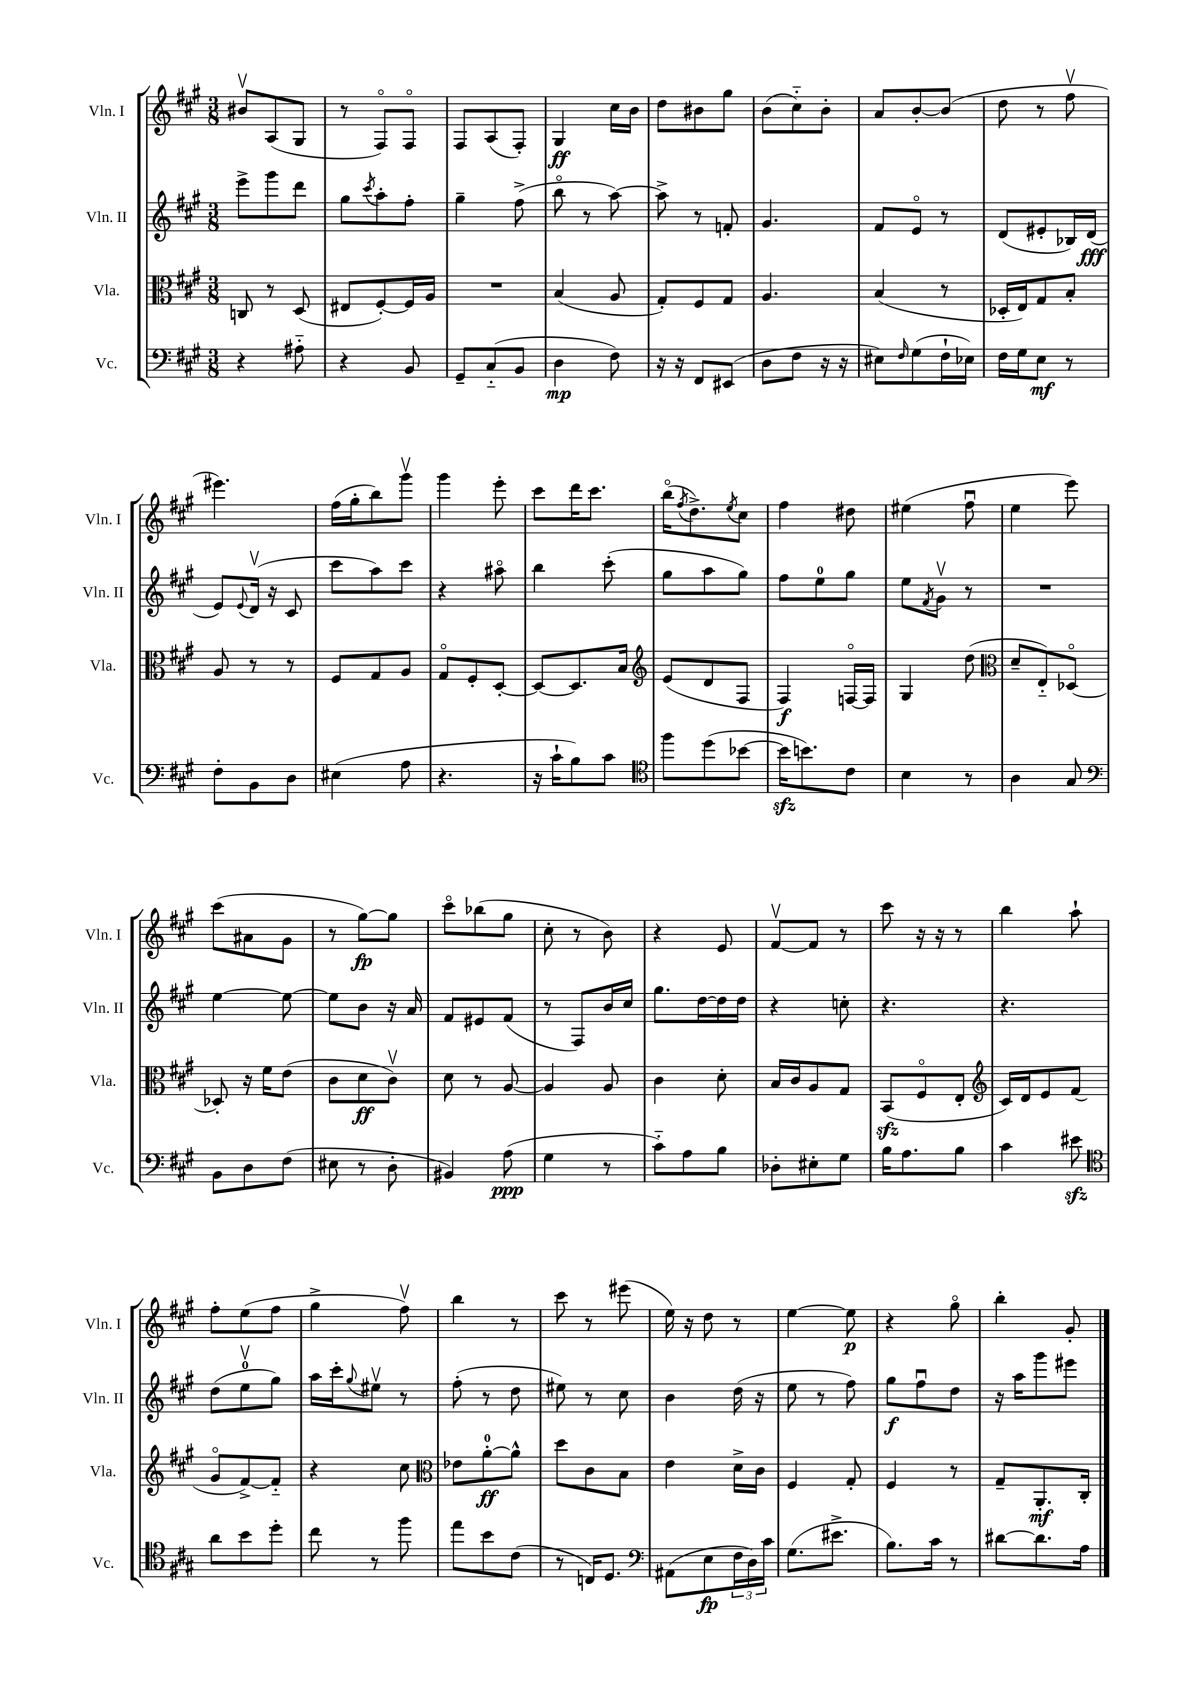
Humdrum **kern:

**kern	**kern	**kern	**kern
*staff4	*staff3	*staff2	*staff1
*clefF4	*clefC3	*clefG2	*clefG2
*k[f#c#g#]	*k[f#c#g#]	*k[f#c#g#]	*k[f#c#g#]
*M3/8	*M3/8	*M3/8	*M3/8
4r	8C	8eee^	8b#v
.	8r	8ggg#	(8A
8A#'~	(8D	8ddd	8G#
=	=	=	=
4r	8E#	8gg#	8r
.	.	8qccc#	.
.	[8F#')	8aa'	8F#o)
8BB	16F#]	8ff#'	8F#o
.	16A	.	.
=	=	=	=
8GG#~	4.r	4gg#~	8F#
(8C#'~	.	.	(8A
8BB	.	(8ff#^	8F#')
=	=	=	=
4D	(4B	8bbo	4G#
.	.	8r	.
8F#)	8A	[8aa)	16cc#
.	.	.	16b
=	=	=	=
16r	8G#')	8aa^]	8dd
16r	.	.	.
8FF#	8F#	8r	8b#
(8EE#	8G#	8f'	8gg#
=	=	=	=
8D	4.A	4.g#	(8b
8F#	.	.	8cc#'~)
16r	.	.	8b'
16r	.	.	.
=	=	=	=
8E#)	(4B	8f#	8a
16qqF#	.	.	.
(8G#	.	8eo	[8b'
16F#`	8r	8r	(8b]
16E-)	.	.	.
=	=	=	=
16F#	16D-'	(8d	8dd
16G#	16E)	.	.
8E	8G#	8e#'	8r
8r	8B'	16B-)	8ff#v
.	.	(16d	.
=	=	=	=
8F#'	8A	8e)	4.eee#)
.	.	8qqe	.
8BB	8r	(16dv	.
.	.	16r	.
8D	8r	8c#	.
=	=	=	=
(4E#	8F#	8ccc#	(16ff#
.	.	.	16gg#'
.	8G#	8aa)	8bb)
8A	8A	8ccc#	8ggg#v
=	=	=	=
4.r	8G#o	4r	4ggg#
.	8F#'	.	.
.	[8D'	8aa#o	8eee'
=	=	=	=
16r	8D_	4bb	8ccc#
16c#`	.	.	.
8B)	8.D]	.	16ddd
.	.	.	8.ccc#
8c#	.	(8ccc#'	.
.	16B	.	.
=	=	=	=
*clefC4	*clefG2	*	*
8ff#	(8e	8gg#	(16bbo
.	.	.	8qff#
.	.	.	8.dd^)
(8dd	8d	8aa	.
.	.	.	8qee
[8b-	8F#	8gg#)	8cc#
=	=	=	=
16b-]	4F#)	8ff#	4ff#
8.b)	.	.	.
.	.	8ee	.
8c#	[16Fo	8gg#	8dd#
.	16F]	.	.
=	=	=	=
4B	4G#	8ee	(4ee#
.	.	8qf#	.
.	.	8g#v	.
8r	(8dd	8r	8ff#u
=	=	=	=
*	*clefC3	*	*
4A	8d~	4.r	4ee
.	8E'~)	.	.
8G#	[8D-o	.	8eee)
=	=	=	=
*clefF4	*	*	*
8BB	8D-']	[4ee	(8ccc#
8D	16r	.	8a#
.	16f#	.	.
(8F#	(8e	8ee_	8g#
=	=	=	=
8E#	8c#	8ee]	8r
8r	8d	8b	[8gg#)
8D'	8c#v)	16r	8gg#]
.	.	16a	.
=	=	=	=
4BB#)	8d	8f#	8ccc#o
.	8r	8e#	(8bb-
(8A	[8A	(8f#	8gg#
=	=	=	=
4G#	4A]	8r	8cc#'
.	.	8F#)	8r
8r	8A	16b	8b)
.	.	16cc#	.
=	=	=	=
8c#'~)	4c#	8.gg#	4r
8A	.	.	.
.	.	[16dd	.
8B	8d'	16dd]	8e
.	.	16dd	.
=	=	=	=
8D-'	16B	4r	[8f#v
.	16c#	.	.
8E#'	8A	.	8f#]
8G#	8G#	8cc'	8r
=	=	=	=
16B	(8BB	4.r	8ccc#
8.A	.	.	.
.	8F#o	.	16r
.	.	.	16r
8B	8E'	.	8r
=	=	=	=
*	*clefG2	*	*
4c#	16c#)	4.r	4bb
.	16d	.	.
.	8e	.	.
8e#	(8f#	.	8aa`
=	=	=	=
*clefC4	*	*	*
8a	8g#o	(8dd	8ff#'
8b	[8f#^)	8eev	(8ee
8dd'	8f#'~]	8gg#)	8ff#
=	=	=	=
8cc#	4r	16aa	4gg#^
.	.	16ccc#'	.
.	.	8qqgg#	.
8r	.	8ee#v	.
8ff#	8cc#	8r	8ff#v)
=	=	=	=
*	*clefC3	*	*
8ee	8e-	(8ff#'	4bb
8b	[8a'	8r	.
(8c#	8a^^]	8dd	8r
=	=	=	=
8r	8dd	8ee#)	8ccc#
16C)	8c#	8r	8r
8.D	.	.	.
.	8B	8cc#	(8eee#
=	=	=	=
*clefF4	*	*	*
(8AA#	4e	4b	16ee)
.	.	.	16r
8E	.	.	8dd
24F#	16d^	(16dd	8r
24D)	.	.	.
.	16c#	16r	.
24c#	.	.	.
=	=	=	=
(8.G#	4F#	8ee	[4ee
.	.	8r	.
8.e#^	.	.	.
.	8G#'	8ff#)	8ee]
=	=	=	=
8.B)	4F#	8gg#	4r
.	.	8ff#u	.
16c#	.	.	.
8r	8r	8dd	8gg#o
=	=	=	=
[8d#	8G#~	16r	4bb'
.	.	16aa	.
8.d#]	8.AA'	8ggg#	.
.	.	8eee#	8g#'
16A	16C#'	.	.
==	==	==	==
*-	*-	*-	*-
